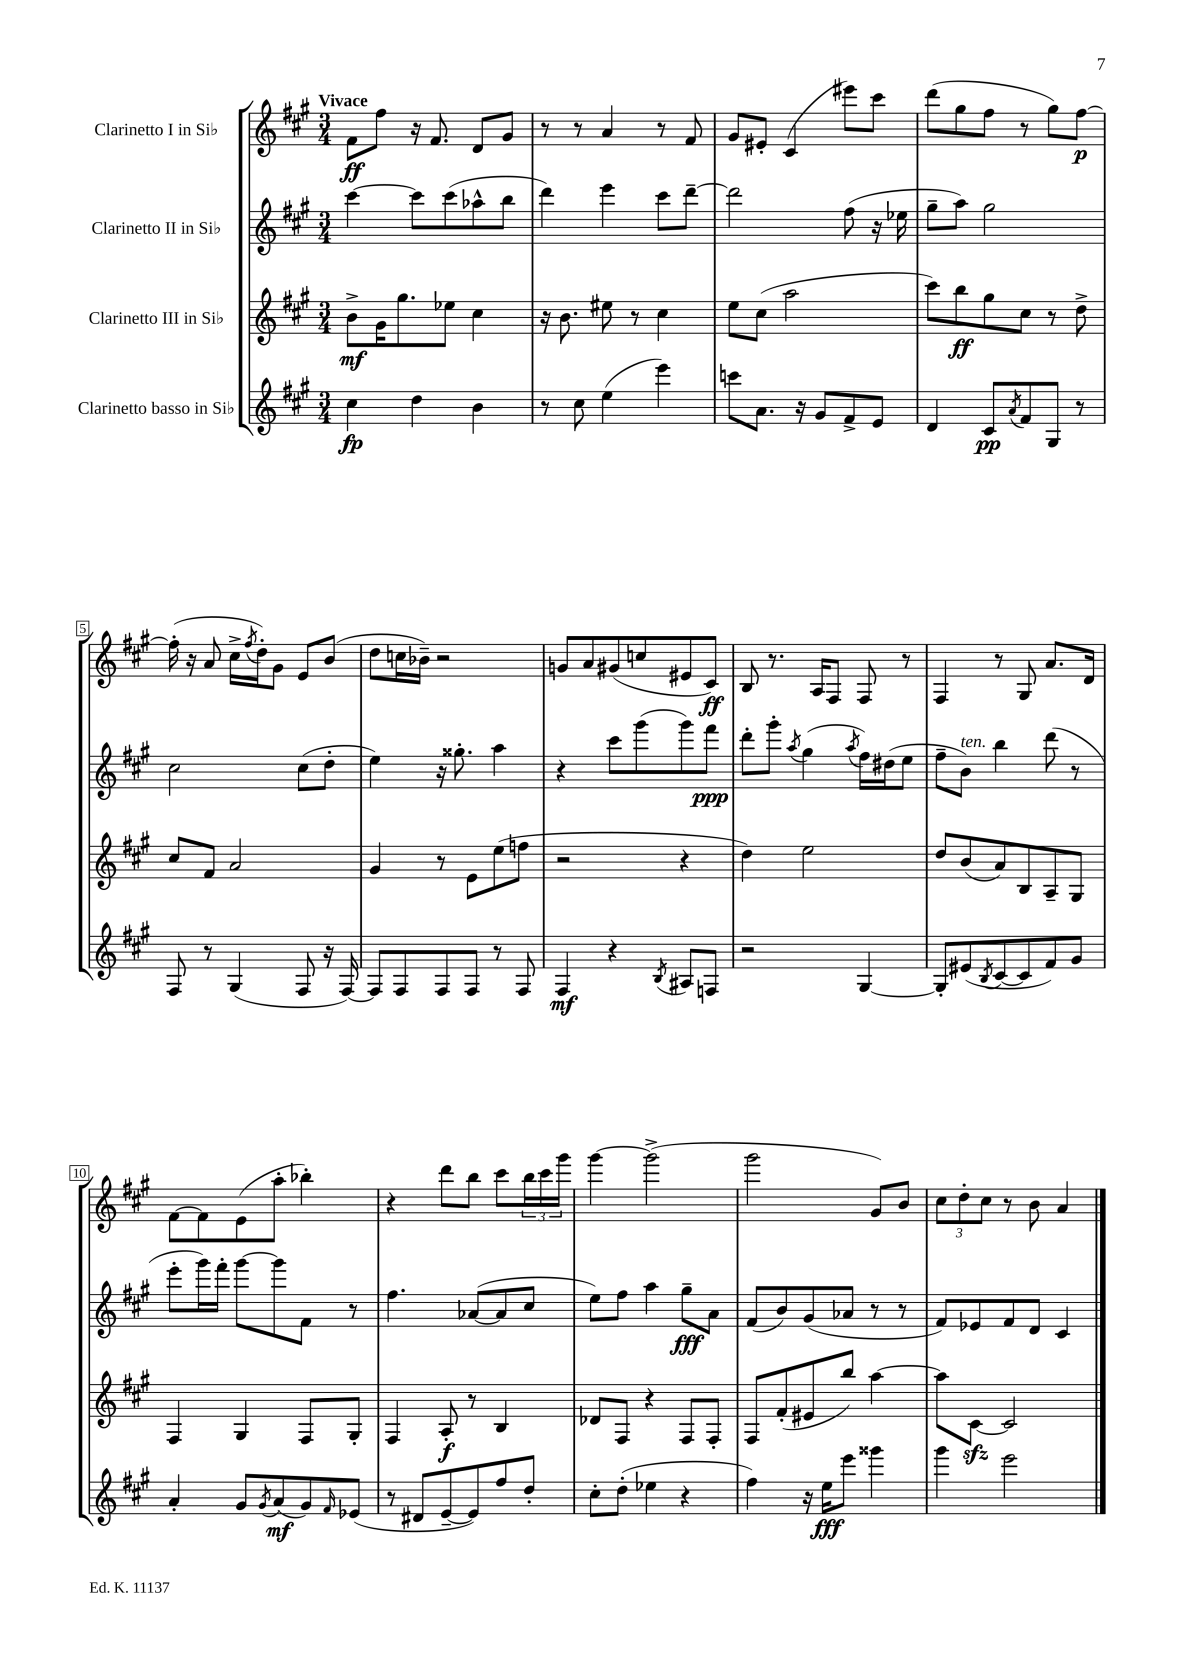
<<
\new StaffGroup <<
\new Staff = "s0" \with { instrumentName = "Clarinetto I in Sib" } {
    \clef treble \key a \major \numericTimeSignature \time 3/4 \tempo "Vivace"
    fis'8\ff fis''8 r16 fis'8. d'8 gis'8 |
    r8 r8 a'4 r8 fis'8 |
    gis'8 eis'8-. cis'4( eis'''8) cis'''8 |
    d'''8( gis''8 fis''8 r8 gis''8) fis''8~\p |
    fis''16-.( r16 a'8 cis''16-> \acciaccatura { fis''8 } d''16-.) gis'8 e'8 b'8( |
    d''8 c''16 bes'16--) r2 |
    g'8 a'8 gis'8( c''8 eis'8 cis'8\ff) |
    b8 r8. a16 fis8 fis8 r8 |
    fis4 r8 gis8 a'8. d'16 |
    fis'8~ fis'8 e'8( a''8-. bes''4-.) |
    r4 d'''8 b''8 cis'''8 \tuplet 3/2 { b''16 cis'''16 gis'''16 } |
    gis'''4~ gis'''2->( |
    gis'''2 gis'8) b'8 |
    \tuplet 3/2 { cis''8 d''8-. cis''8 } r8 b'8 a'4 \bar "|." |
}
\new Staff = "s1" \with { instrumentName = "Clarinetto II in Sib" } {
    \clef treble \key a \major \numericTimeSignature \time 3/4
    cis'''4~ cis'''8 cis'''8( aes''8-^ b''8 |
    d'''4) e'''4 cis'''8 d'''8~-- |
    d'''2 fis''8( r16 ees''16 |
    gis''8-- a''8) gis''2 |
    cis''2 cis''8( d''8-. |
    e''4) r16 gisis''8.-. a''4 |
    r4 cis'''8 gis'''8( gis'''8) fis'''8\ppp |
    d'''8-. gis'''8-. \acciaccatura { a''8 } gis''4( \acciaccatura { a''8 } fis''16) dis''16( e''8 |
    fis''8-- b'8^\markup { \italic "ten." }) b''4 d'''8( r8 |
    e'''8-. gis'''16) fis'''16-. gis'''8~ gis'''8 fis'8 r8 |
    fis''4. aes'8~( aes'8 cis''8 |
    e''8) fis''8 a''4 gis''8--\fff a'8 |
    fis'8( b'8) gis'8( aes'8 r8 r8 |
    fis'8) ees'8 fis'8 d'8 cis'4 \bar "|." |
}
\new Staff = "s2" \with { instrumentName = "Clarinetto III in Sib" } {
    \clef treble \key a \major \numericTimeSignature \time 3/4
    b'8->\mf gis'16 gis''8. ees''8 cis''4 |
    r16 b'8. eis''8 r8 cis''4 |
    e''8 cis''8( a''2 |
    cis'''8) b''8\ff gis''8 cis''8 r8 d''8-> |
    cis''8 fis'8 a'2 |
    gis'4 r8 e'8 e''8( f''8 |
    r2 r4 |
    d''4) e''2 |
    d''8 b'8( a'8) b8 a8-- gis8 |
    fis4 gis4 fis8 gis8-. |
    fis4 a8-.\f r8 b4 |
    des'8 fis8 r4 fis8 fis8-. |
    fis8 fis'8-.( eis'8 b''8) a''4~ |
    a''8 cis'8~\sfz cis'2 \bar "|." |
}
\new Staff = "s3" \with { instrumentName = "Clarinetto basso in Sib" } {
    \clef treble \key a \major \numericTimeSignature \time 3/4
    cis''4\fp d''4 b'4 |
    r8 cis''8 e''4( e'''4) |
    c'''8 a'8. r16 gis'8 fis'8-> e'8 |
    d'4 cis'8\pp \acciaccatura { a'8 } fis'8 gis8 r8 |
    fis8 r8 gis4( fis8 r16 fis16~) |
    fis8 fis8 fis8 fis8 r8 fis8 |
    fis4\mf r4 \acciaccatura { b8 } ais8 f8 |
    r2 gis4~ |
    gis8-. eis'8( \acciaccatura { b8 } cis'8~ cis'8 fis'8) gis'8 |
    a'4-. gis'8 \acciaccatura { gis'8 } a'8\mf( gis'8) \grace { fis'16 } ees'8( |
    r8 dis'8 e'8~-- e'8) fis''8 d''8-. |
    cis''8-. d''8-.( ees''4 r4 |
    fis''4) r16 e''16\fff e'''8 gisis'''4 |
    gis'''4 e'''2 \bar "|." |
}
>>
>>
\layout { \context { \Score \override BarNumber.stencil = #(make-stencil-boxer 0.1 0.3 ly:text-interface::print) } }
